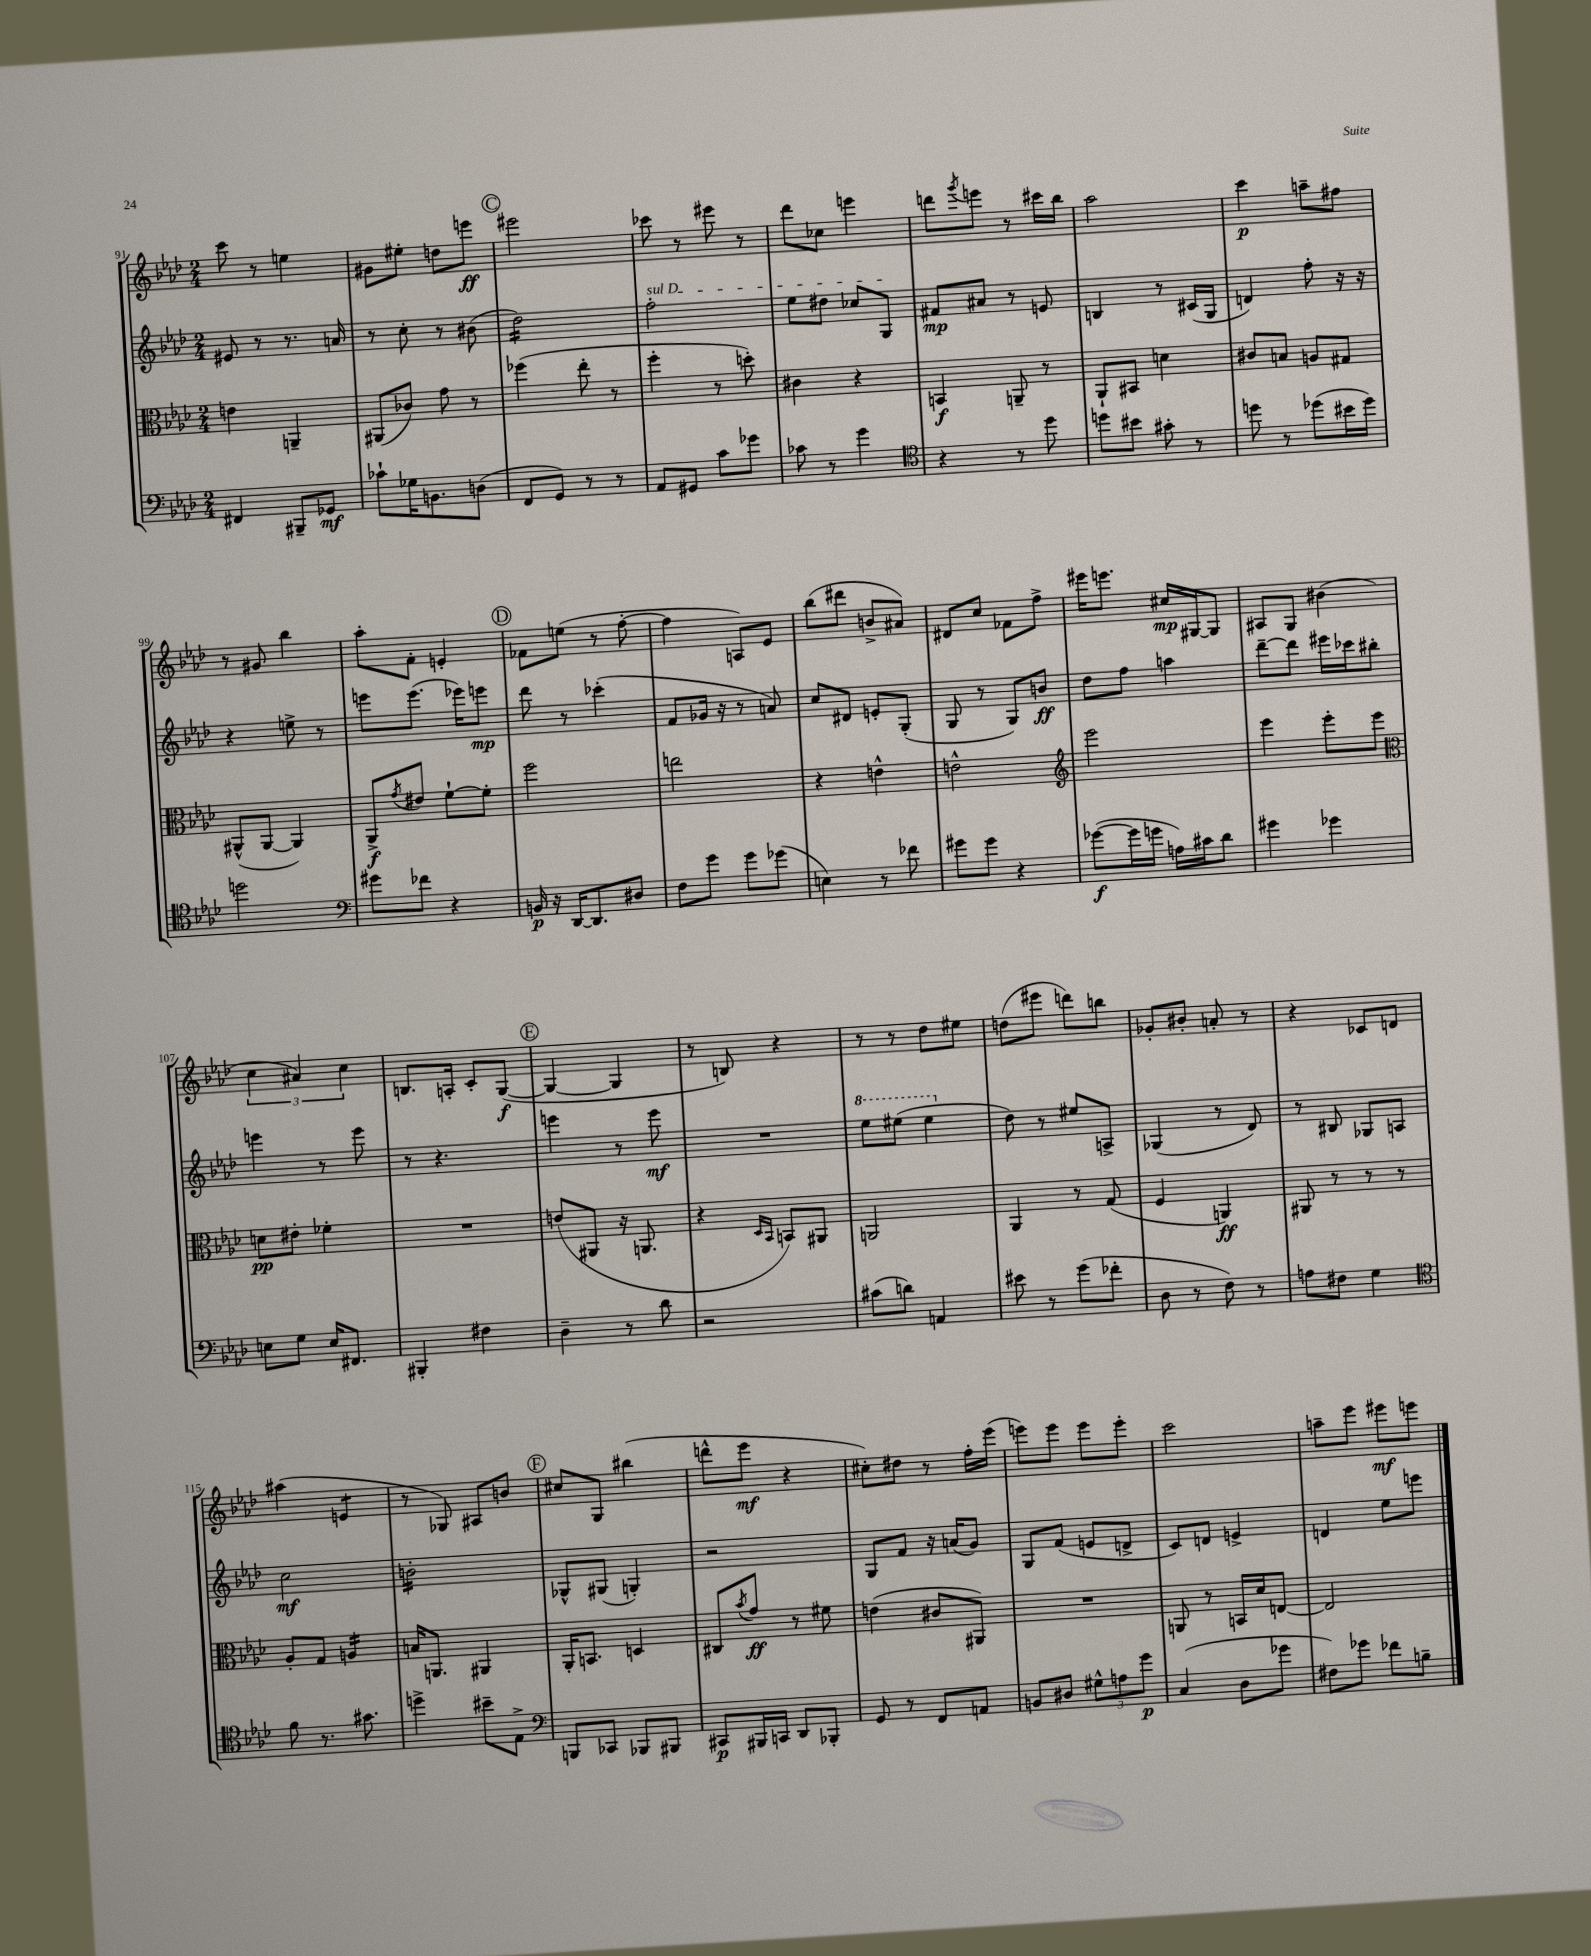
<<
\new StaffGroup <<
\new Staff = "s0" {
    \clef treble \key aes \major \numericTimeSignature \time 2/4
    c'''8 r8 e''4 |
    gis'8 eis''8-. d''8 e'''8\ff |
    \mark \markup { \circle "C" } eis'''2 |
    ces'''8 r8 eis'''8 r8 |
    des'''8 ces''8 e'''4 |
    d'''8 \acciaccatura { g'''8 } e'''8 r8 cis'''16 bes''16 |
    aes''2 |
    c'''4\p a''8-- fis''8 |
    r8 gis'8 bes''4 |
    aes''8-. f'8-. e'4-. |
    \mark \markup { \circle "D" } fes'8 e''8( r8 f''8~-. |
    f''4 a8) ees'8 |
    bes''8( dis'''8 b'8-> ais'8) |
    dis'8 c''8 fes'8 f''8-> |
    eis'''16 e'''8. cis''16\mp gis16~ gis8 |
    ais8 g8 bis'4( |
    \tuplet 3/2 { c''4 ais'4) c''4 } |
    b8. a16-. c'8-. g8~\f( |
    \mark \markup { \circle "E" } g4~ g4 |
    r8 b8) r4 |
    r8 r8 des''8 eis''8 |
    d''8( eis'''8 d'''8) b''8 |
    ges'8-. bis'8-. a'8-. r8 |
    r4 ces'8 d'8 |
    ais''4( e'4:8 |
    r8 ges8) ais8 b'8 |
    \mark \markup { \circle "F" } cis''8 g8 bis''4( |
    d'''8-^ ees'''8\mf r4 |
    cis''8-.) dis''8 r8 f''16-. ees'''16( |
    e'''8) e'''8 e'''8 e'''8-. |
    c'''2 |
    a''8-- ees'''8 eis'''8\mf e'''8 \bar "|." |
}
\new Staff = "s1" {
    \clef treble \key aes \major \numericTimeSignature \time 2/4
    eis'8 r8 r8. a'16 |
    r8 c''8-. r8 bis'8( |
    \mark \markup { \circle "C" } des''2:16) |
    \once \override TextSpanner.bound-details.left.text = \markup { \italic "sul D" } f''2-.\startTextSpan |
    ees''8 dis''8 ces''8 g8\stopTextSpan |
    fis'8\mp ais'8 r8 e'8 |
    b4 r8 cis'16( g16 |
    d'4) f''8-. r16 r16 |
    r4 e''8-> r8 |
    e'''8 e'''8.( ees'''16) e'''8\mp |
    \mark \markup { \circle "D" } des'''8 r8 ces'''4-.( |
    f'8 ges'16 r16 r8 a'8) |
    c''8 dis'8 e'8-. g8-.( |
    g8 r8 g8) b'8\ff |
    des''8 f''8 a''4 |
    des'''8~-- des'''8 eis'''16 ces'''16 bis''8-. |
    e'''4 r8 e'''8 |
    r8 r4. |
    \mark \markup { \circle "E" } e'''4 r8 e'''8\mf |
    R2 |
    \ottava #1 ees'''8 eis'''8( eis'''4 \ottava #0 |
    des''8) r8 eis''8 a8-> |
    ges4( r8 des'8) |
    r8 bis8 ges8 a8 |
    c''2\mf |
    b'2:16-. |
    \mark \markup { \circle "F" } ges8-^ gis8( g4-.) |
    r2 |
    g8 f'8 r16 a'16( g'8) |
    g8 f'8( e'8 d'8-> |
    c'8) d'8 e'4-> |
    d'4 ees''8 e'''8 \bar "|." |
}
\new Staff = "s2" {
    \clef alto \key aes \major \numericTimeSignature \time 2/4
    e'4 a,4-- |
    ais,8( ces'8) g'8 r8 |
    \mark \markup { \circle "C" } fes''4( ees''8-. r8 |
    f''4-. r8 d''8-.) |
    cis'4 r4 |
    b,4\f a,8-- r8 |
    aes,8-! bis,8 d'4 |
    cis'8 b8 a8 gis8 |
    ais,8-^( ais,8~ ais,4) |
    aes,8->\f \acciaccatura { g'8 } eis'8 f'8~-! f'8-. |
    \mark \markup { \circle "D" } f''2 |
    e''2 |
    r4 e'4-^ |
    e'2-^ |
    \clef treble ees'''2 |
    ees'''4 ees'''8-. ees'''8 |
    \clef alto d'8\pp eis'8-. fes'4-. |
    R2 |
    \mark \markup { \circle "E" } e'8( ais,8 r16 a,8. |
    r4 \grace { des16 bes,16 } b,8) ais,8 |
    a,2 |
    aes,4 r8 g8( |
    f4 a,4\ff) |
    ais,8 r8 r8 r8 |
    aes8-. g8 a4:16 |
    b16 a,8. ais,4 |
    \mark \markup { \circle "F" } aes,16-. b,8. d4 |
    cis8 \acciaccatura { bes'8 } g'8\ff r8 fis'8 |
    e'4( cis'8 ais,8) |
    R2 |
    a,8 r8 b,16 des'16 e8~ |
    e2 \bar "|." |
}
\new Staff = "s3" {
    \clef bass \key aes \major \numericTimeSignature \time 2/4
    fis,4 bis,,8-- ges,8\mf |
    ces'8-! ges16 b,8. d8( |
    \mark \markup { \circle "C" } f,8 g,8) r8 r8 |
    aes,8 gis,8 c'8 ges'8 |
    ces'8 r8 g'4 |
    \clef tenor r4 r8 des''8 |
    d''8 bis'8 gis'8-. r8 |
    d''8 r8 des''8( bis'16 des''16) |
    d''2 |
    \clef bass gis'8 fes'8 r4 |
    \mark \markup { \circle "D" } b,16\p r16 des,16~ des,8. dis8 |
    f8 g'8 g'8 ges'8( |
    e4) r8 fes'8 |
    gis'8 gis'8 r4 |
    ges'8~\f( ges'16 g'16 a16) cis'16 des'8 |
    gis'4 ges'4 |
    e8 g8 e16 fis,8. |
    bis,,4-. fis4 |
    \mark \markup { \circle "E" } des4-- r8 des'8 |
    r2 |
    cis'8( d'8) a,4 |
    eis'8 r8 g'8( fes'8-. |
    des8 r8 f8) r8 |
    a8 fis8 g4 |
    \clef tenor f'8 r8. gis'8. |
    d''4-> bis'8-- ees8-> |
    \mark \markup { \circle "F" } \clef bass b,,8 ces,8 bes,,8 bis,,8 |
    cis,8\p bis,,16 c,16 des,8 bes,,8-. |
    g,8 r8 f,8 a,8 |
    b,8 dis8 \tuplet 3/2 { gis8-^ a8 g'8\p } |
    c4( des8 ges'8 |
    fis8) ges'8 fes'8 b8-- \bar "|." |
}
>>
>>
\layout { \context { \Score currentBarNumber = #91 } }
